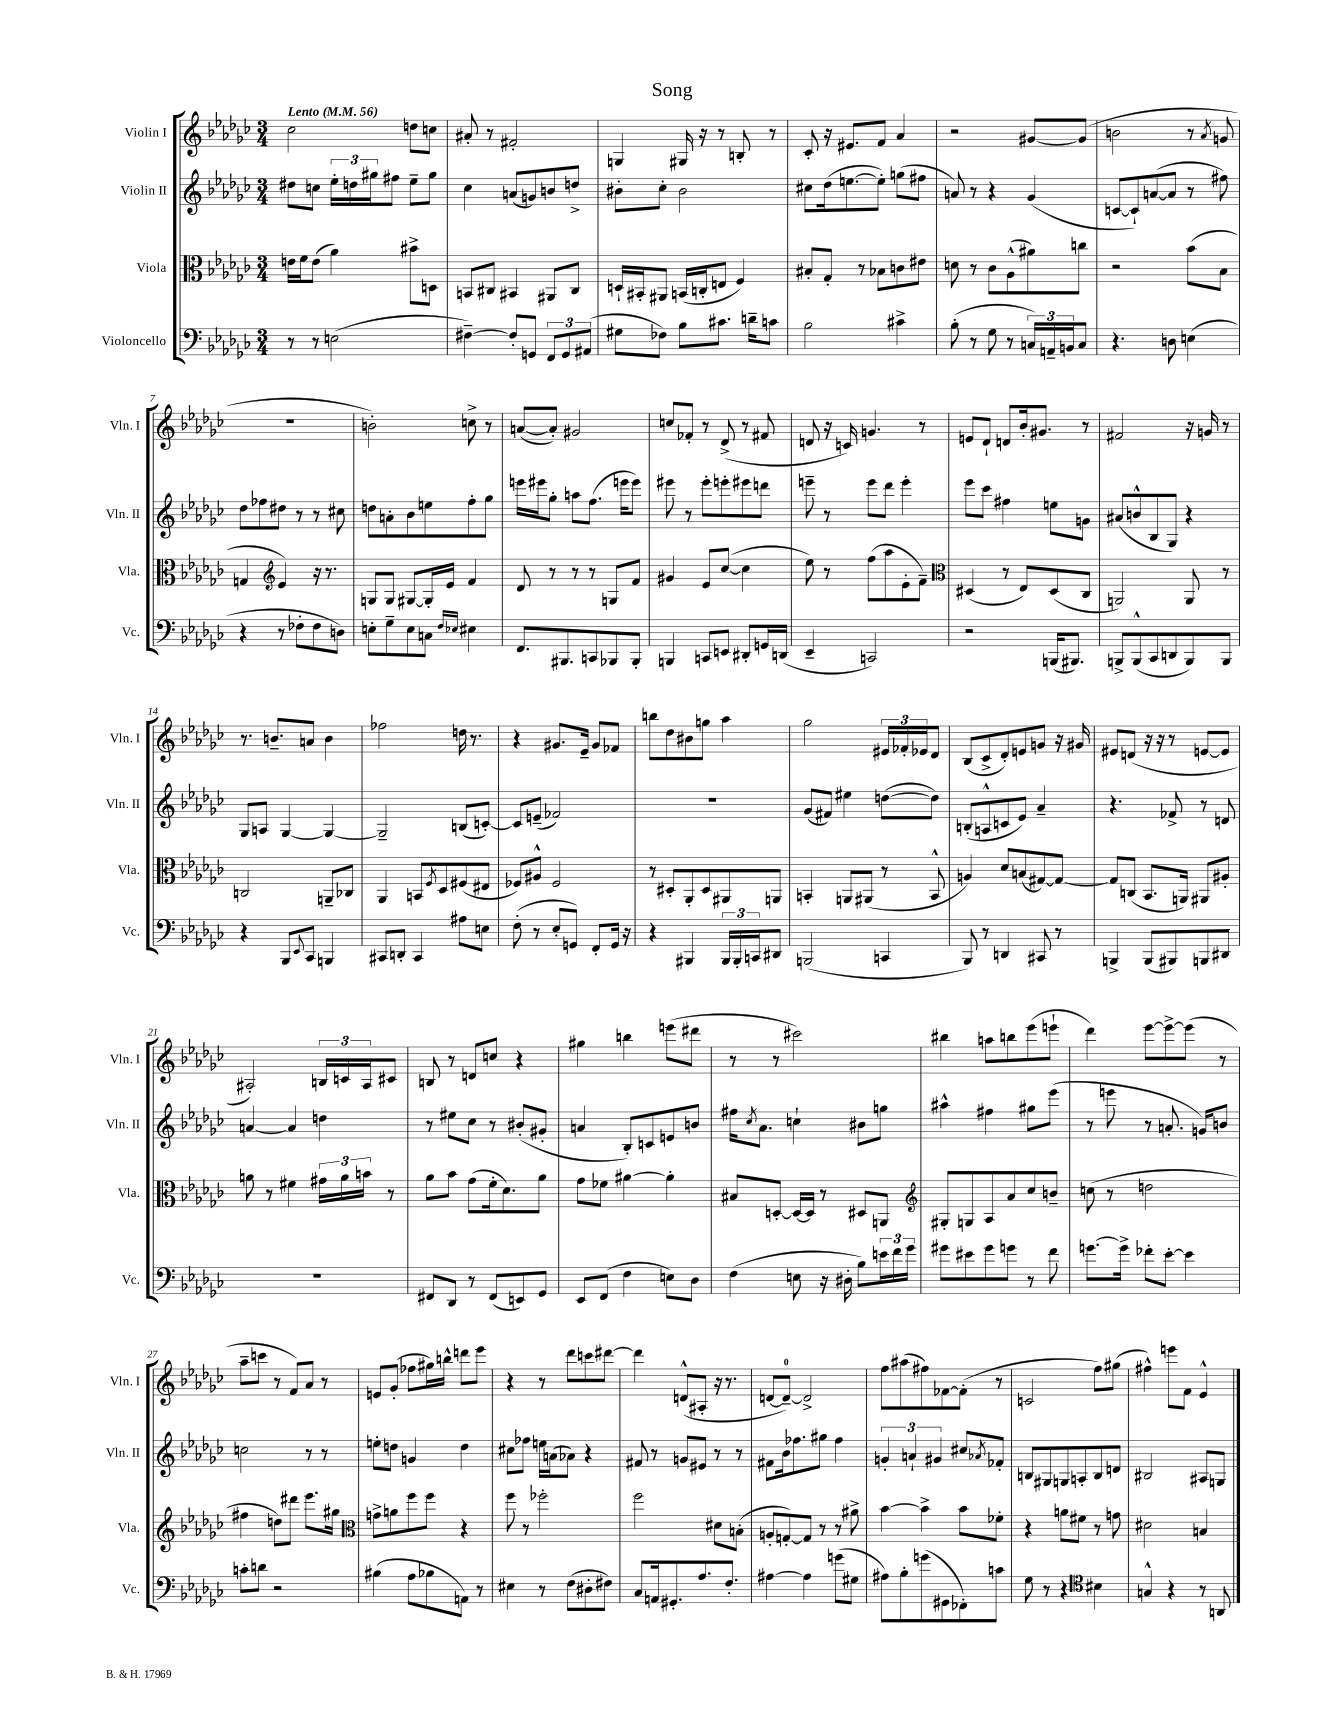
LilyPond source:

\header { title = "Song" }
<<
\new StaffGroup <<
\new Staff = "s0" \with { instrumentName = "Violin I" shortInstrumentName = "Vln. I" } {
    \clef treble \key ges \major \numericTimeSignature \time 3/4 \tempo "Lento" 4 = 56
    ces''2 d''8 c''8 |
    ais'8-. r8 fis'2-. |
    g4 gis16 r16 r8 b8-. r8 |
    ces'8-. r16 eis'8. f'8 aes'4 |
    r2 gis'8~ gis'8( |
    b'2 r8 \acciaccatura { aes'8 } g'8 |
    R2. |
    b'2-.) c''8-> r8 |
    a'8~( a'8-.) gis'2 |
    c''8 fes'8-. r8 des'8->( r8 fis'8 |
    d'8 r16 c'16) g'4. r8 |
    e'8 des'8-! d'8 bes'16-. gis'8. r8 |
    fis'2 r16 g'16 r8 |
    r8. b'8.-- a'8 b'4 |
    fes''2 d''16 r8. |
    r4 gis'8. ees'16-- gis'8 fes'8 |
    b''8 des''8 bis'8 g''8 aes''4 |
    ges''2 \tuplet 3/2 { eis'16 fes'16-. ees'16 } des'8 |
    bes8( ces'8-> des'8-.) e'8 g'8 r16 gis'16 |
    eis'8 d'8( r16 r16 r8 e'8~ e'8 |
    ais2-.) \tuplet 3/2 { b16 c'16 ais16 } cis'8 |
    b8 r8 d'8 c''8 r4 |
    gis''4 b''4 e'''8( dis'''8 |
    r8 r8 cis'''2) |
    bis''4 a''8 b''8 ees'''8( e'''8-! |
    des'''4) ees'''8~ ees'''8~-> ees'''8( r8 |
    aes''8-- c'''8 r8 f'8) aes'8 r8 |
    e'8 ges'8-.( fes''8 gis''16) b''16-^ d'''8 ees'''8 |
    r4 r8 des'''8 c'''8 dis'''8~ |
    dis'''4 d'8-^( ais8-. r16 r8. |
    d'8~ d'8-0~--) d'2-> |
    f''8 ais''8( fis''8) fes'8~ fes'8-.( r8 |
    c'2 f''8) gis''8( |
    fis''4-^) e'''8 f'8 ees'4-^ \bar "|." |
}
\new Staff = "s1" \with { instrumentName = "Violin II" shortInstrumentName = "Vln. II" } {
    \clef treble \key ges \major \numericTimeSignature \time 3/4
    dis''8 c''8 \tuplet 3/2 { ees''16-. d''16 gis''16 } fis''8 ees''8-- gis''8 |
    ces''4 a'8( g'8) b'8 d''8-> |
    bis'8-. ces''8-. bis'2 |
    cis''8 des''16( e''8.~ e''8-.) g''8( fis''8 |
    a'8) r8 r4 ges'4( |
    c'8~ c'8-!) a'8~( a'8 r8 fis''8) |
    des''8 fes''8 dis''8 r8 r8 cis''8 |
    d''8 a'8-. bes'8 e''8 f''8-. ges''8 |
    e'''16 eis'''16 ges''8-. a''8 f''8.( e'''16 e'''8) |
    eis'''8 r8 eis'''8-. e'''8-. eis'''8 d'''8 |
    e'''8-- r8 e'''8 des'''8 e'''4-. |
    ees'''8 ces'''8 fis''4 e''8 g'8 |
    ais'8( b'8-^ bes8 ges8) r4 |
    ges8 a8 ges4~ ges4~ |
    ges2-- b8( c'8~-.) |
    c'8 e'8--( fes'2) |
    R2. |
    ges'8( fis'8) eis''4 d''8~( d''8) |
    b8-.( a8-^ c'8 ees'8) aes'4-- |
    r4. fes'8-> r8 d'8 |
    a'4~ a'4 d''4 |
    r8 eis''8 ces''8 r8 bis'8-.( gis'8-. |
    a'4 bes8-.) c'8 e'8 b'8 |
    fis''16 \acciaccatura { ces''8 } aes'8. c''4-! bis'8 g''8 |
    ais''4-^ fis''4 gis''8 ees'''8( |
    r8 e'''8 r8 a'8.-. g'16) b'8 |
    c''2 r8 r8 |
    e''8-. d''8 g'4 d''4 |
    cis''8 fes''8 e''16 a'16( aes'8) r4 |
    fis'8 r8 g'8 eis'8 r8 r8 |
    fis'8 bes'16 fes''8. gis''8 fes''4 |
    \tuplet 3/2 { g'4-. a'4-! gis'4 } cis''8 \acciaccatura { aes'8 } fes'8-. |
    b8 gis8 g8 a8-. b8 d'8 |
    bis2 ais8 g8 \bar "|." |
}
\new Staff = "s2" \with { instrumentName = "Viola" shortInstrumentName = "Vla." } {
    \clef alto \key ges \major \numericTimeSignature \time 3/4
    e'16 f'16 e'8( aes'4) bis'8-> d8 |
    b,8 cis8 bis,4 ais,8 cis8 |
    d16-! bis,16-. ais,8 b,16( c16-. e8 f4) |
    bis8-. ges8-. r8 bes8 c'8 eis'8 |
    d'8 r8 ces'8 aes8-^( ais'8) c''8 |
    r2 bes'8( bes8 |
    g4 \clef treble ees'4) r16 r8. |
    g8 g8 gis8~ gis16-. ees'16 f'4 |
    des'8 r8 r8 r8 g8 f'8 |
    gis'4 ees'8 ces''8~( ces''4 |
    ees''8) r8 f''8( aes''8 ees'8-. f'8--) |
    \clef alto dis4( r8 ees8) dis8( ces8 |
    a,2) a,8 r8 |
    c2 a,8-- ces8 |
    aes,4 b,8 \acciaccatura { f8 } des8 fis8( eis8 |
    fes8) ais8-^ fes2 |
    r8 dis8-. aes,8-. dis8 ais,8 a,8 |
    b,4-. a,8 ais,8( r8 b,8-^ |
    a4) des'8 b8( gis8~) gis8~ |
    gis8 c8( bes,8. a,16) ais,8 ais8-. |
    a'8 r8 fis'4 \tuplet 3/2 { gis'16 a'16 b'16 } r8 |
    aes'8 bes'8 ges'8( f'16-. des'8.) aes'8 |
    ges'8 fes'8 ais'4~ ais'4-. |
    bis8 d8~-. d16~ d16 r8 dis8 a,8 |
    \clef treble gis8-. g8 aes8 aes'8 ces''8 b'8-- |
    c''8( r8 d''2 |
    fis''4 d''8) dis'''8 ees'''8. gis''16 |
    \clef alto g'8-> a'8 f''8 f''8 r4 |
    f''8 r8 fes''2-. |
    f''2 dis'8 b8-.( |
    a8-. g8~-.) g8 r8 r8 ais'8-> |
    bes'4~ bes'4-> bes'8 fes'8-. |
    r4 a'8 fis'8 r8 g'8 |
    dis'2 b4 \bar "|." |
}
\new Staff = "s3" \with { instrumentName = "Violoncello" shortInstrumentName = "Vc." } {
    \clef bass \key ges \major \numericTimeSignature \time 3/4
    r8 r8 e2( |
    fis4~--) fis8-. g,8 \tuplet 3/2 { f,8 g,8 ais,8( } |
    gis8 fes8) bes8 cis'8. d'16-- c'8 |
    bes2 cis'4-> |
    bes8-.( r8 ges8 r8 \tuplet 3/2 { c16) a,16-- b,16 } c8 |
    r4. d8 e4( |
    r4 r8 fes8-. fes8 d8) |
    e8-. ges8-- e8 c8 \grace { f16 ees16 } eis4 |
    f,8. bis,,8. c,8 bes,,8 bes,,8-. |
    b,,4 c,8 e,8 dis,8-. g,16 d,16( |
    ees,4-- c,2) |
    r2 b,,16( bis,,8.) |
    b,,8-> b,,8-^( ces,8 d,8 b,,8) b,,8 |
    r4 bes,,8 \appoggiatura { ees,8 } ces,8 b,,4 |
    cis,8 d,8-. cis,4 ais8 e8 |
    f8-.( r8 ees8-. g,8) f,8-. g,16 r16 |
    r4 bis,,4 \tuplet 3/2 { bis,,16 bis,,16-. c,16 } dis,8 |
    b,,2( c,4 |
    bes,,8) r8 d,4 cis,8 r8 |
    b,,4-> b,,8( bis,,8) b,,8 dis,8 |
    R2. |
    fis,8 des,8 r8 fis,8( e,8) ges,8 |
    ees,8 f,8( f4 e8) des8 |
    f4( e8 r16 dis16-. bes8) \tuplet 3/2 { e'16 f'16 ges'16 } |
    gis'8 eis'8 gis'8 g'8 r8 f'8 |
    g'8.~ g'16-> fes'8-. ees'8~-. ees'4 |
    c'8-. d'8 r2 |
    bis4( aes8 bes8 a,8) r8 |
    eis4 r8 f8( dis8-. fis8) |
    ces8 a,16 gis,8.-. aes8. f8.-. |
    ais4~ ais4 g'8( gis8 |
    ais8) bes8-. g'8( gis,8 fes,8-.) c'8 |
    ges8 r8 r4 \clef tenor bis4 |
    g4-^ r4 r8 a,8 \bar "|." |
}
>>
>>
